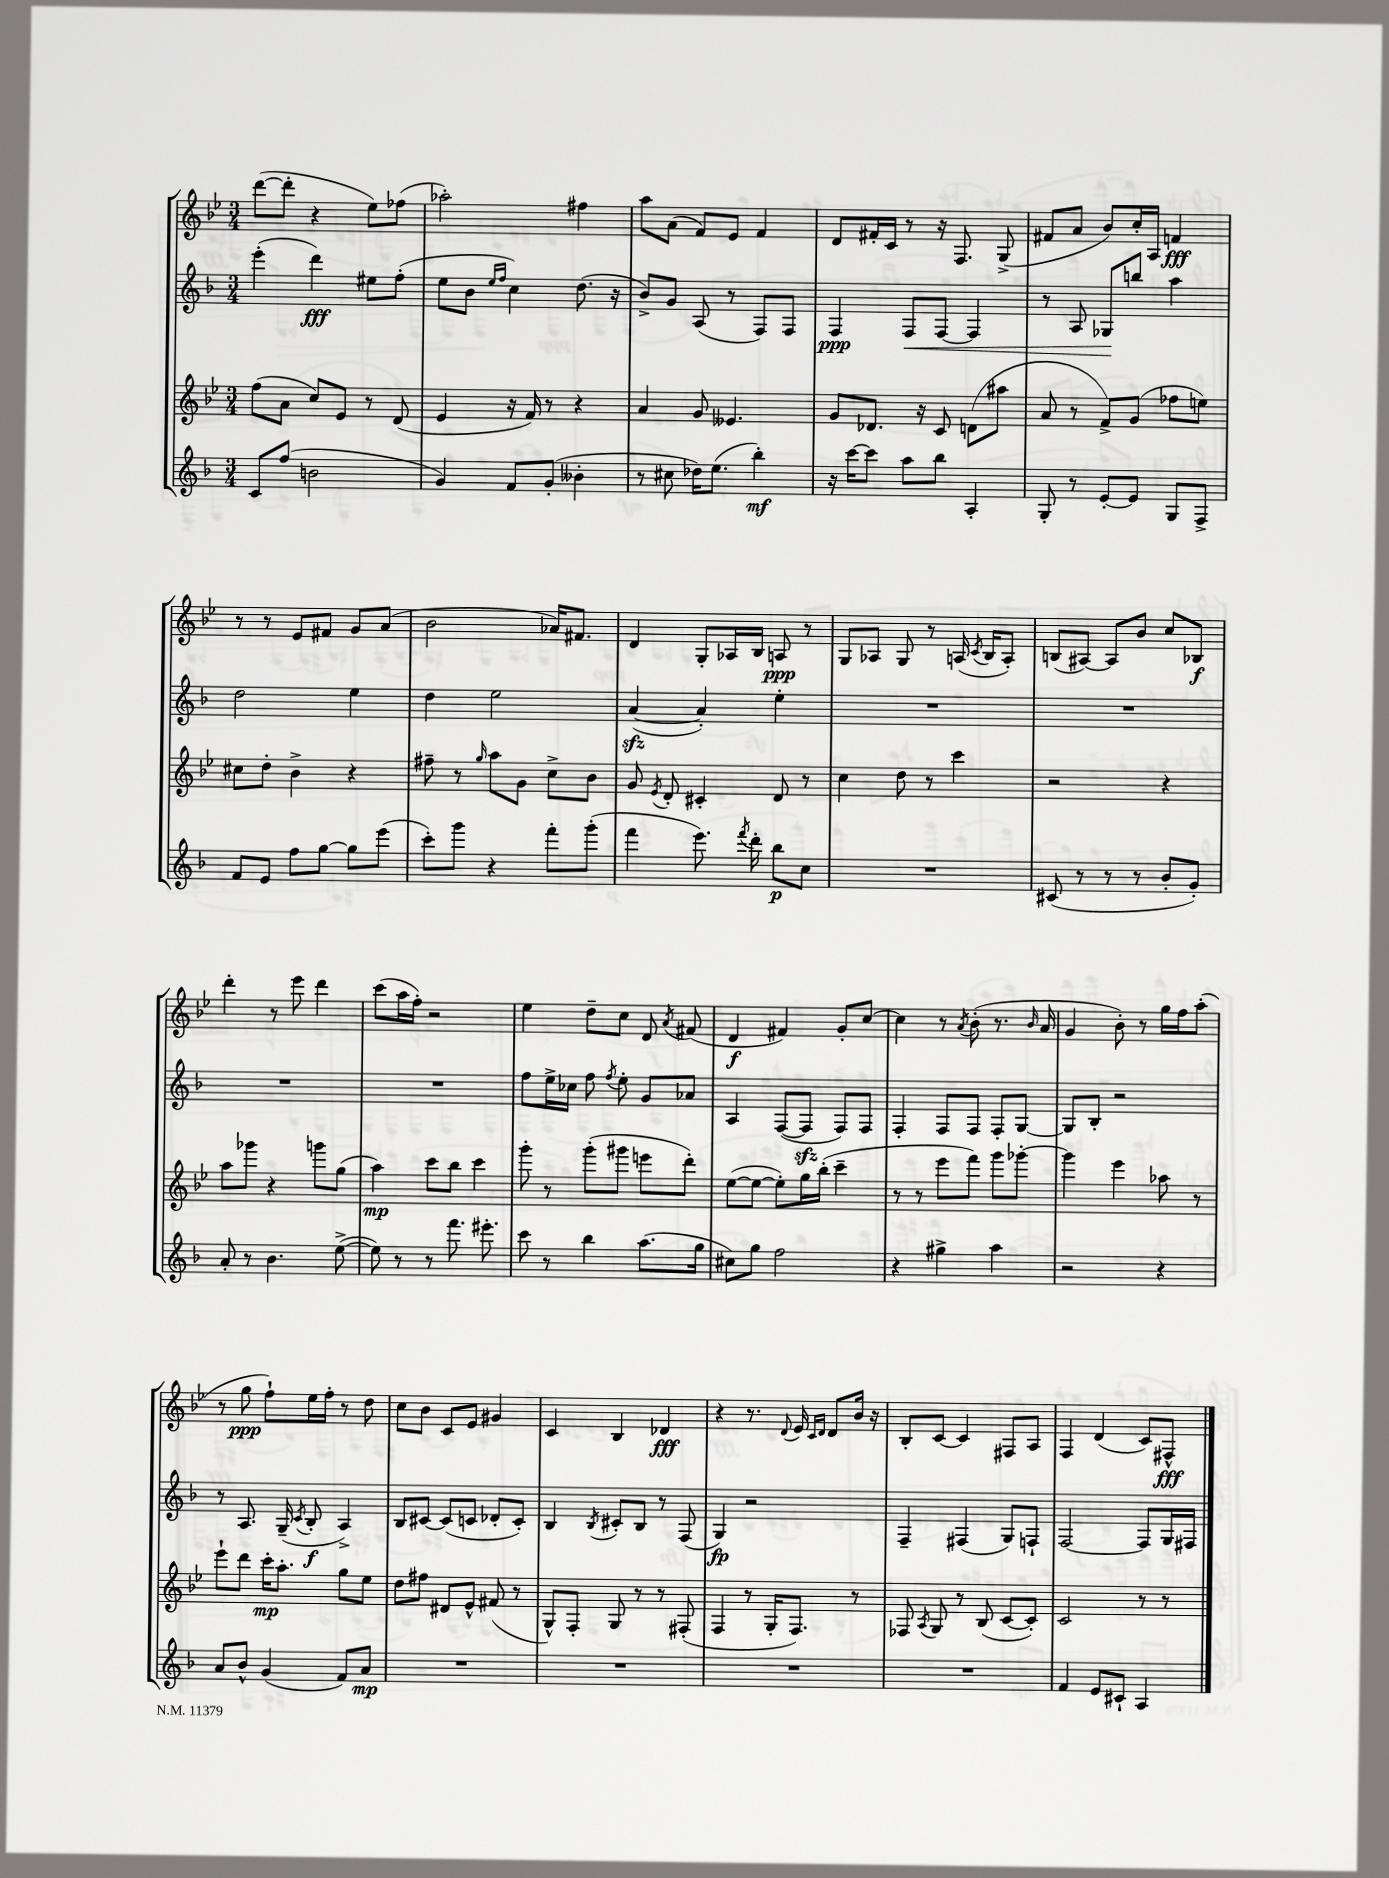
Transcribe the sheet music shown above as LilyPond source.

<<
\new StaffGroup <<
\new Staff = "s0" {
    \clef treble \key bes \major \numericTimeSignature \time 3/4
    \autoBeamOff d'''8[~( d'''8]-. r4 ees''8[) fes''8]( |
    aes''2-.) fis''4 |
    a''8[ a'8]( f'8[) ees'8] f'4 |
    d'8[ fis'16-. c'16] r8 r16 f8. g8->( |
    fis'8[ a'8] bes'8[) c''16-. a16] f'4\fff |
    r8 r8 ees'8[ fis'8] g'8[ a'8]( |
    bes'2 aes'16[) fis'8.] |
    d'4 g8[-. aes16 bes16] a8\ppp r8 |
    g8[ aes8] g8 r8 a16( \acciaccatura { c'8 } bes16[ a8]-.) |
    b8[( ais8]~) ais8[ bes'8] c''8[ bes8]\f |
    d'''4-. r8 ees'''8 d'''4 |
    c'''8[( a''16 f''16]-.) r2 |
    ees''4 d''8[-- c''8] d'8 \acciaccatura { a'8 } fis'8( |
    d'4\f fis'4) g'8[-. c''8]~ |
    c''4 r8 \acciaccatura { a'8 } bes'8-.( r8. \grace { bes'16 } a'16 |
    g'4 bes'8-.) r8 g''16[ f''16 a''8]-.( |
    r8 g''8\ppp f''8[-!) ees''16 f''16]-. r8 d''8 |
    c''8[ bes'8] c'8[ ees'8] gis'4 |
    c'4 bes4 des'4\fff |
    r4 r8. \appoggiatura { d'8 } ees'16 \grace { c'16[ d'16] } d'8[ bes'16] r16 |
    bes8[-. c'8]~ c'4 fis8[ a8] |
    f4 d'4( c'8[) fis8]-^\fff \bar "|." |
}
\new Staff = "s1" {
    \clef treble \key f \major \numericTimeSignature \time 3/4
    \autoBeamOff e'''4-.( d'''4\fff) eis''8[ f''8]-.( |
    e''8[ bes'8] \grace { e''16[ f''16] } c''4) d''8.( r16 |
    bes'8[->) g'8] a8( r8 f8[) f8] |
    f4\ppp f8[\< f8]~ f4 |
    r8 a8 ges8[\! b''8] a''4 |
    d''2 e''4 |
    d''4 e''2 |
    a'4~\sfz( a'4-.) e''4-. |
    R2. |
    R2. |
    R2. |
    R2. |
    f''8[ e''16-> ces''16] f''8 \acciaccatura { f''8 } e''8-. g'8[ aes'8] |
    a4 f8[~( f8]\sfz f8[) f8] |
    f4-. f8[ f8] f8[-. g8]~ |
    g8[ bes8]-. r2 |
    r8 a8. g16--( \acciaccatura { c'8 } bes8-.\f a4->) |
    bes8[ cis'8]~ cis'8[( c'8] des'8[-. c'8]-.) |
    bes4 \acciaccatura { bes8 } cis'8[-. bes8] r8 f8( |
    g4\fp) r2 |
    f4-- fis4( g8[) f8]-! |
    f2~ f8[ g16 fis16] \bar "|." |
}
\new Staff = "s2" {
    \clef treble \key bes \major \numericTimeSignature \time 3/4
    \autoBeamOff f''8[( a'8] c''8[) ees'8] r8 d'8( |
    ees'4 r16 f'16) r8 r4 |
    a'4 g'8 eeses'4. |
    g'8[ des'8.] r16 c'8 d'8[( ais''8] |
    a'8 r8 f'8[->) g'8]( fes''8[ e''8]) |
    cis''8[ d''8]-. bes'4-> r4 |
    fis''8-- r8 \grace { g''16 } a''8[ g'8] c''8[-> bes'8] |
    g'8 \acciaccatura { ees'8 } d'8-. cis'4-. d'8 r8 |
    c''4 d''8 r8 c'''4 |
    r2 r4 |
    a''8[ ges'''8] r4 g'''8[ g''8]( |
    a''4\mp) c'''8[ bes''8] c'''4 |
    g'''8-. r8 g'''8[-.( gis'''8] e'''8[ d'''8]-.) |
    ees''8[~( ees''8]~ ees''8[-.) g''16 bes''16]-.( c'''4-- |
    r8 r8 ees'''8[ f'''8]) g'''8[ ges'''8]~-. |
    ges'''4 ees'''4 aes''8 r8 |
    ees'''8[-! d'''8] c'''16[-.\mp a''8.]-. g''8[ ees''8] |
    d''8[ fis''8] dis'8[ ees'8]-^ fis'8( r8 |
    g8[-^) f8]-. g8 r8 r8 fis8-.( |
    f4 r8 g16[-. f8.]) r8 |
    fes8 \acciaccatura { a8 } g8 r8 bes8( c'8[~ c'8]-.) |
    c'2 r8 r8 \bar "|." |
}
\new Staff = "s3" {
    \clef treble \key f \major \numericTimeSignature \time 3/4
    \autoBeamOff c'8[ f''8]( b'2 |
    g'4) f'8[ g'8]-.( beses'4-. |
    r8 cis''8 des''16[) e''8.]( bes''4-.\mf) |
    r16 c'''16[~ c'''8] a''8[ bes''8] a4-. |
    g8-. r8 e'8[~-. e'8] g8[ f8]-> |
    f'8[ e'8] f''8[ g''8]~ g''8[ e'''8]( |
    c'''8[-.) g'''8] r4 f'''8[-. g'''8]-.( |
    f'''4 e'''8.) \acciaccatura { f'''8 } d'''16-. bes''8[\p c''8] |
    R2. |
    cis'8( r8 r8 r8 bes'8[-. g'8]-.) |
    a'8-. r8 bes'4. e''8~->( |
    e''8) r8 r8 f'''8. eis'''8.-. |
    c'''8 r8 bes''4 a''8.[( g''16] |
    cis''8[) g''8] f''2 |
    r4 gis''4-> a''4 |
    r2 r4 |
    a'8[ bes'8]-^ g'4( f'8[) a'8]\mp |
    R2. |
    R2. |
    R2. |
    R2. |
    f'4 e'8[ cis'8]-! a4 \bar "|." |
}
>>
>>
\layout { \context { \Score \remove "Bar_number_engraver" } }
